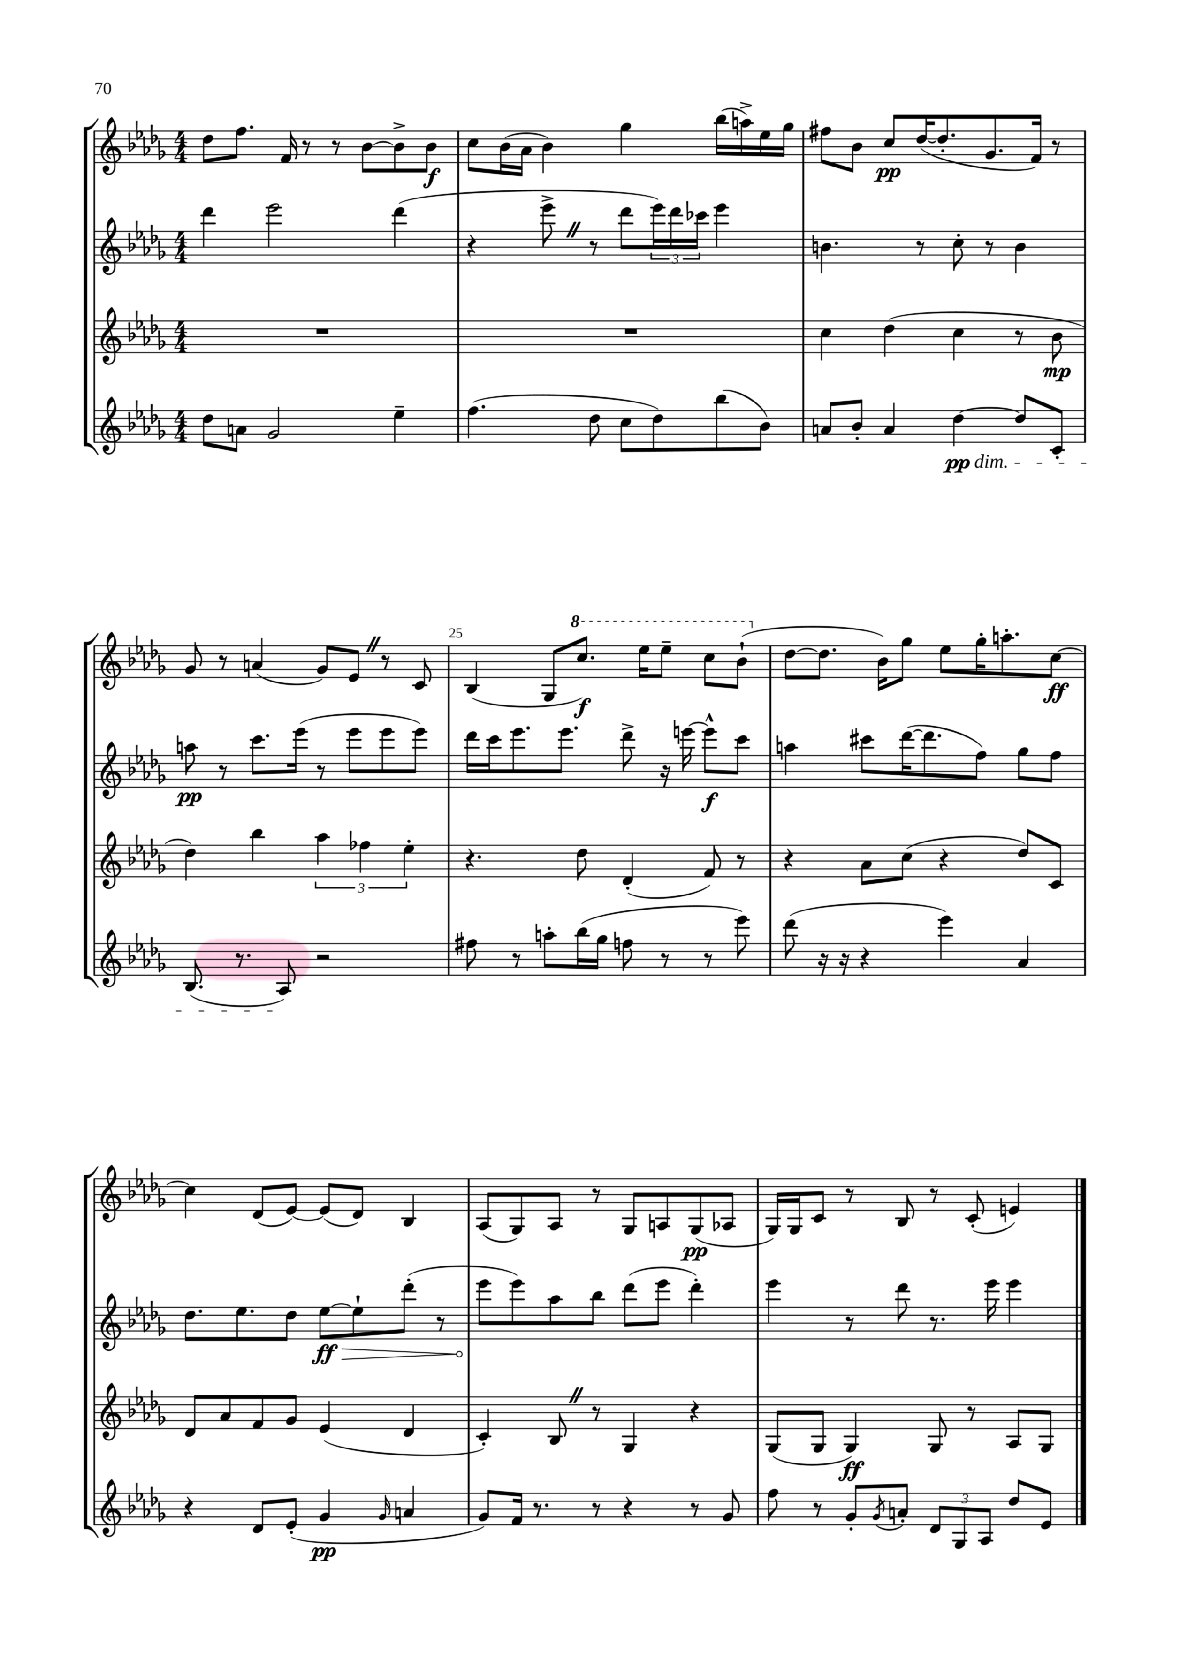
<<
\new StaffGroup <<
\new Staff = "s0" {
    \clef treble \key des \major \numericTimeSignature \time 4/4
    des''8 f''8. f'16 r8 r8 bes'8~ bes'8-> bes'8\f |
    c''8 bes'16( aes'16 bes'4) ges''4 bes''16( a''16->) ees''16 ges''16 |
    fis''8 bes'8 c''8\pp des''16~( des''8.-. ges'8. f'16) r8 |
    ges'8 r8 a'4( ges'8) ees'8 \once \override BreathingSign.text = \markup { \musicglyph "scripts.caesura.straight" } \breathe r8 c'8 |
    bes4( ges8 \ottava #1 c'''8.\f) ees'''16 ees'''8-- c'''8 bes''8-!( \ottava #0 |
    des''8~ des''8. bes'16) ges''8 ees''8 ges''16-. a''8.-. c''8~\ff |
    c''4 des'8( ees'8~) ees'8( des'8) bes4 |
    aes8( ges8) aes8 r8 ges8 a8 ges8\pp( aes8 |
    ges16) ges16 c'8 r8 bes8 r8 c'8-.( e'4) \bar "|." |
}
\new Staff = "s1" {
    \clef treble \key des \major \numericTimeSignature \time 4/4
    des'''4 ees'''2 des'''4( |
    r4 ees'''8-> \once \override BreathingSign.text = \markup { \musicglyph "scripts.caesura.straight" } \breathe r8 des'''8 \tuplet 3/2 { ees'''16) des'''16 ces'''16 } ees'''4 |
    b'4. r8 c''8-. r8 b'4 |
    a''8\pp r8 c'''8. ees'''16( r8 ees'''8 ees'''8 ees'''8) |
    des'''16 c'''16 ees'''8. ees'''8. des'''8-> r16 e'''16~ e'''8-^\f c'''8 |
    a''4 cis'''8 des'''16~( des'''8. f''8) ges''8 f''8 |
    des''8. ees''8. des''8 \once \override Hairpin.circled-tip = ##t ees''8~\ff\> ees''8-! des'''8-.( r8 |
    ees'''8\! ees'''8) aes''8 bes''8 des'''8( ees'''8 des'''4-.) |
    ees'''4 r8 des'''8 r8. ees'''16 ees'''4 \bar "|." |
}
\new Staff = "s2" {
    \clef treble \key des \major \numericTimeSignature \time 4/4
    R1 |
    R1 |
    c''4 des''4( c''4 r8 bes'8\mp |
    des''4) bes''4 \tuplet 3/2 { aes''4 fes''4 ees''4-. } |
    r4. des''8 des'4-.( f'8) r8 |
    r4 aes'8 c''8( r4 des''8) c'8 |
    des'8 aes'8 f'8 ges'8 ees'4( des'4 |
    c'4-.) bes8 \once \override BreathingSign.text = \markup { \musicglyph "scripts.caesura.straight" } \breathe r8 ges4 r4 |
    ges8( ges8 ges4\ff) ges8 r8 aes8 ges8 \bar "|." |
}
\new Staff = "s3" {
    \clef treble \key des \major \numericTimeSignature \time 4/4
    des''8 a'8 ges'2 ees''4-- |
    f''4.( des''8 c''8 des''8) bes''8( bes'8) |
    a'8 bes'8-. a'4 des''4~\pp\dim des''8 c'8-. |
    bes8.( r8. aes8\!) r2 |
    fis''8 r8 a''8-. bes''16( ges''16 f''8 r8 r8 ees'''8) |
    des'''8( r16 r16 r4 ees'''4) aes'4 |
    r4 des'8 ees'8-.( ges'4\pp \grace { ges'16 } a'4 |
    ges'8) f'16 r8. r8 r4 r8 ges'8 |
    f''8 r8 ges'8-. \acciaccatura { ges'8 } a'8-. \tuplet 3/2 { des'8 ges8 aes8 } des''8 ees'8 \bar "|." |
}
>>
>>
\layout { \context { \Score currentBarNumber = #21 \override BarNumber.break-visibility = ##(#f #t #t) barNumberVisibility = #(every-nth-bar-number-visible 5) } }
